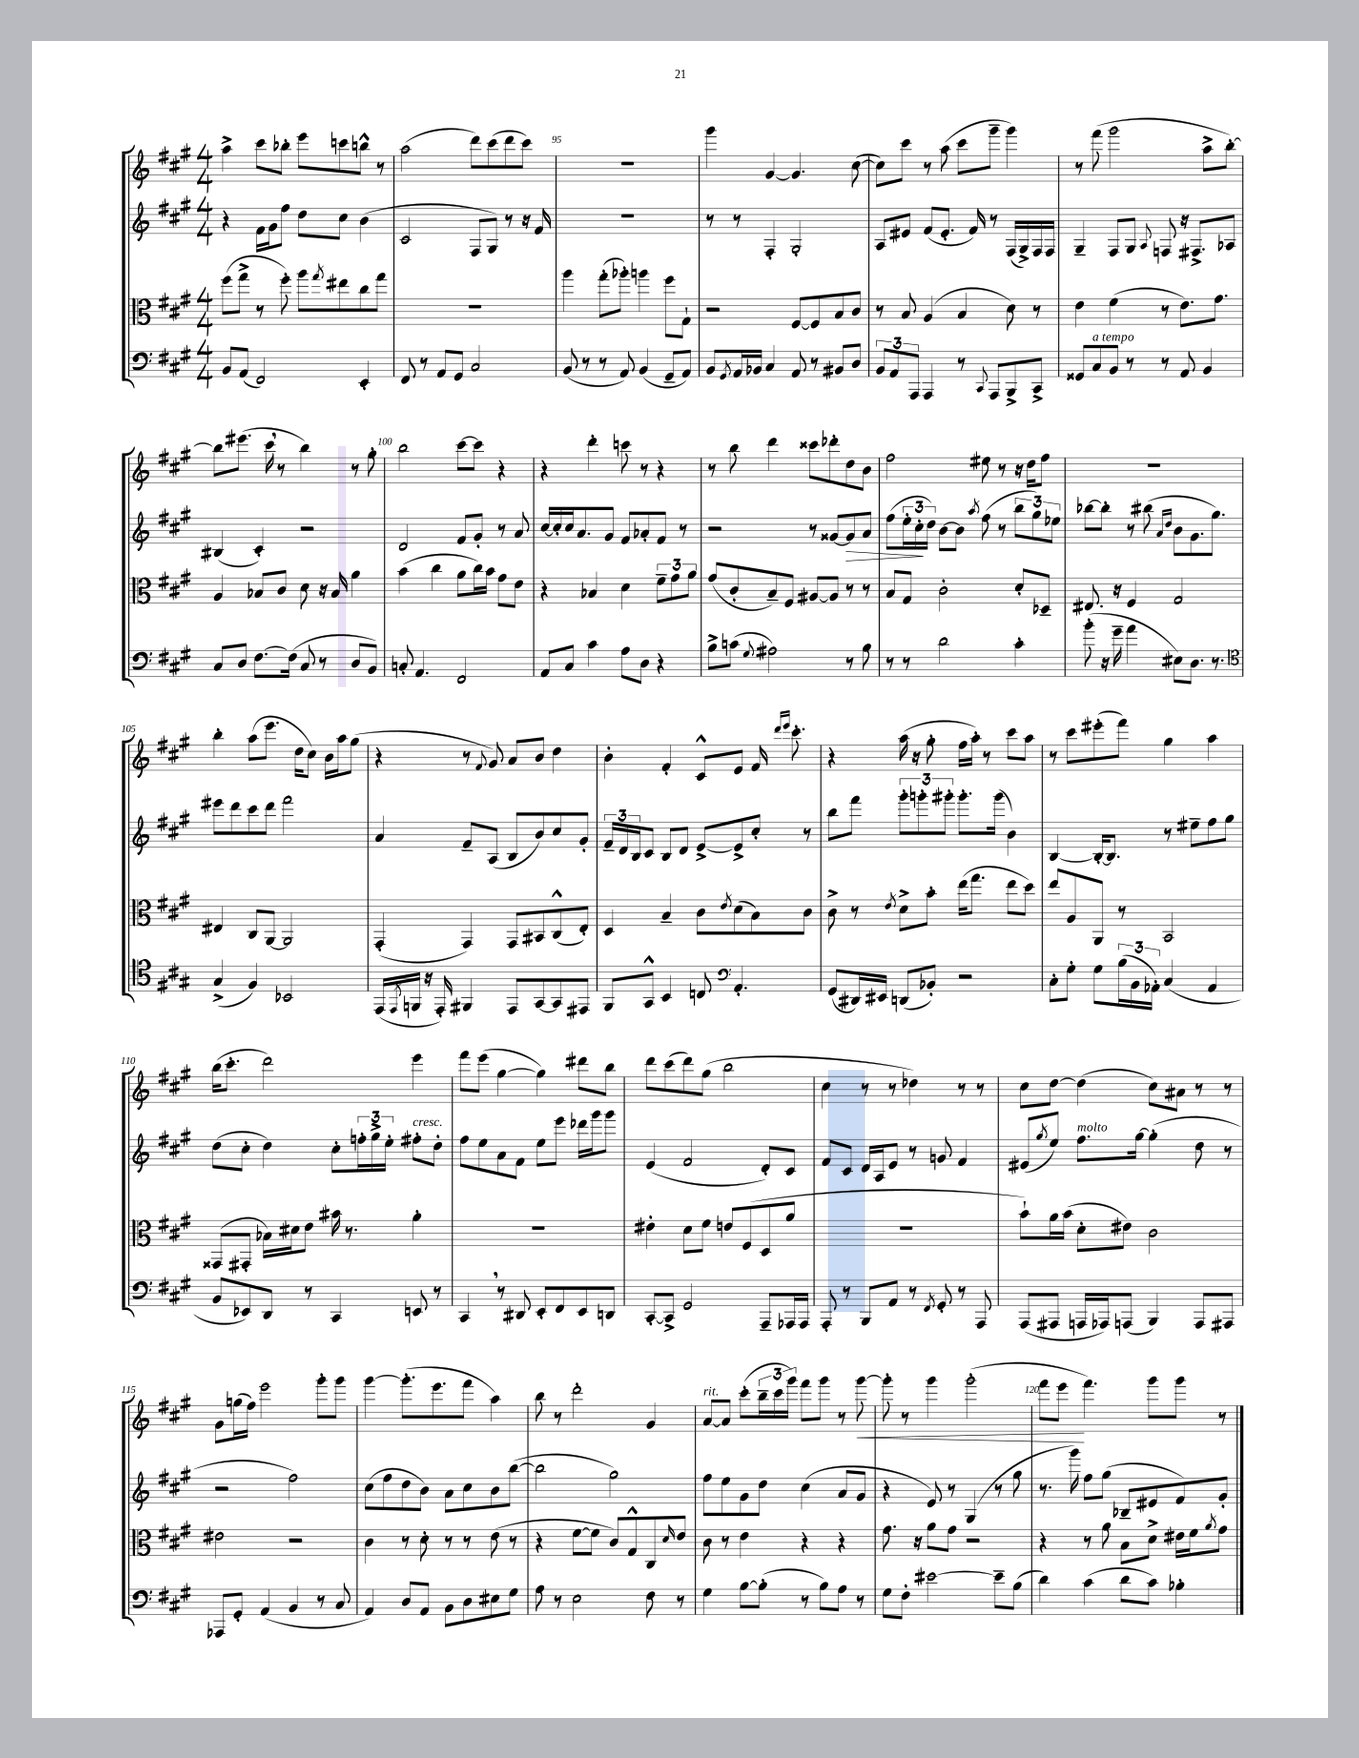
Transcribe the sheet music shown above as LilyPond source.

<<
\new StaffGroup <<
\new Staff = "s0" {
    \clef treble \key a \major \numericTimeSignature \time 4/4
    a''4-> cis'''8 bes''8-. e'''8 c'''8 b''8-^ r8 |
    a''2( d'''8) cis'''8( d'''8 cis'''8) |
    R1 |
    gis'''4 gis'4~ gis'4. cis''8~( |
    cis''8) cis'''8 r8 a''8( cis'''8 gis'''8-- gis'''4) |
    r8 fis'''8( gis'''2 a''8-> b''8~-.) |
    b''8 eis'''8.( cis'''16 \breathe r8 b''4) r8 gis''8-. |
    b''2 cis'''8~ cis'''8 r4 |
    r4 d'''4-. c'''8 r8 r4 |
    r8 b''8 d'''4 cisis'''8 des'''8-. d''8 b'8 |
    fis''2 eis''8 r8 r16 d''16 fis''8 |
    R1 |
    b''4-. a''8( e'''8. d''16 cis''8) b'16 a''16 gis''8( |
    r4 r8 \appoggiatura { fis'8 } gis'8) a'8 b'8 d''4 |
    b'4-. fis'4-. cis'8-^ e'8 fis'16 \grace { d'''16 e'''16 } cis'''8.-. |
    r4 a''16( r16 gis''8-. fis''16 a''16-.) r8 cis'''8 a''8 |
    r8 cis'''8 eis'''8-.( fis'''8) gis''4 a''4 |
    b''16( cis'''8.-. d'''2) e'''4 |
    fis'''8 e'''8( gis''4~ gis''4) dis'''8 b''8 |
    d'''8 cis'''8( d'''8) gis''8( b''2 |
    cis''4 r8 r8 des''4) r8 r8 |
    cis''8 d''8~ d''4( cis''8) ais'8 r8 r8 |
    gis'8 g''16( fis''16) e'''2 gis'''8-. gis'''8 |
    gis'''4~ gis'''8.-.( e'''8. fis'''8 a''4) |
    b''8 r8 d'''2-. gis'4 |
    a'8~^\markup { \italic "rit." } a'8 cis'''8-.( \tuplet 3/2 { b''16-- cis'''16 gis'''16) } fis'''8 gis'''8 r8 gis'''8~\< |
    gis'''8-. r8 gis'''4 gis'''2-.( |
    fis'''8 e'''8\! fis'''4.) gis'''8 gis'''8 r8 \bar "|." |
}
\new Staff = "s1" {
    \clef treble \key a \major \numericTimeSignature \time 4/4
    r4 fis'16 gis'16 fis''8 d''8 cis''8 b'4( |
    cis'2 fis8 gis8) r8 r16 fis'16 |
    R1 |
    r8 r8 fis4-. gis2-. |
    a8 eis'8 fis'8( eis'8.-. fis'16) r8 fis16( gis16->) fis16 fis16 |
    gis4-- fis8 gis8 \appoggiatura { a8 } f8 r16 fis8.-> aes8 |
    bis4( cis'4-.) r2 |
    d'2 fis'8 gis'8-. r8 a'8 |
    cis''16~ cis''16-. cis''16 a'8. gis'8 fis'8 aes'8-. fis'8 r8 |
    r2 r8 gisis'8~ gisis'8\> a'8 |
    fis''8( \tuplet 3/2 { e''16-. cis''16-.\! d''16) } b'8~ b'8 \acciaccatura { a''8 } fis''8( r8 \tuplet 3/2 { b''8 gis''8) ees''8 } |
    bes''8~ bes''8-. r8 bis''8( \grace { a'16 d''16 } b'8 gis'8. gis''8.) |
    eis'''8 d'''8 cis'''8 d'''8 fis'''2 |
    a'4 fis'8-- a8( b8 b'8) cis''8 gis'8-. |
    \tuplet 3/2 { fis'16-- d'16 b16 } cis'8 b8 d'8 e'8~-> e'8-> cis''8-. r8 |
    b''8 fis'''8 \tuplet 3/2 { gis'''8-. g'''8-. gis'''8-. } gis'''8.-. gis'''16( b'4) |
    b4~ b16~-. b8. r8 eis''8-- fis''8 gis''8 |
    d''8( cis''8-. d''4) cis''8-. \tuplet 3/2 { f''16-. gis''16-> e''16-. } fis''8-.^\markup { \italic "cresc." } d''8-. |
    fis''8 e''8 a'8 fis'8 e''8 e'''8 des'''16 gis'''16 gis'''8 |
    e'4( fis'2 d'8-.) cis'8 |
    fis'8 cis'8 d'16 a16 e'8 r8 g'8 fis'4 |
    eis'8( \acciaccatura { gis''8 } e''8) fis''8.^\markup { \italic "molto" } gis''16~ gis''4-.( d''8 r8 |
    r2 fis''2) |
    cis''8( fis''8 d''8 b'8) a'8 cis''8 b'8 b''8~( |
    b''2 gis''2) |
    fis''8 e''8 gis'8 d''8 cis''4( a'8 gis'8 |
    r4 e'8) r8 gis4( r8 gis''8 |
    r8. gis'''16) fis''8 gis''8( bes8-- eis'8 fis'8) gis'8-. \bar "|." |
}
\new Staff = "s2" {
    \clef alto \key a \major \numericTimeSignature \time 4/4
    fis''8( gis''8-> r8 fis''8-.) a''8 \acciaccatura { gis''8 } eis''8 cis''8 gis''8 |
    R1 |
    a''4 gis''8-.( aes''8-.) a''4 fis''8 gis8-! |
    r2 fis8~ fis8 b8 cis'8 |
    r8 b8 a4( b4 d'8) r8 |
    e'4 fis'4( r8 e'8.) gis'8. |
    a4 bes8 cis'8 d'8 r16 bes16 a'4 |
    b'4( cis''4 a'8 cis''16) b'16 gis'8 e'8 |
    r4 bes4 d'4 \tuplet 3/2 { fis'8-- gis'8 a'8 } |
    gis'8( cis'8-. b8--) fis8 ais8~ ais8 r8 r8 |
    b8 gis8 cis'2-. d'8-. des8-- |
    eis8. r16 fis4 gis2 |
    eis4 cis8 a,8~ a,2 |
    gis,4-.( gis,4) gis,8 bis,8 cis8-^( e8-.) |
    d4 b4-- cis'8 \acciaccatura { e'8 } d'8( b8) cis'8 |
    cis'8-> r8 \acciaccatura { e'8 } d'8-> b'8-. e''16( gis''8. e''8 d''8) |
    e''8 a8 a,8 r8 b,2 |
    gisis,8( gis,8-. bes16) dis'16 e'8 bis'16 r8. a'4-. |
    R1 |
    eis'4-. d'8 fis'8 e'8 fis8( d8 a'8 |
    R1 |
    b'8-!) a'16 b'16( d'8-. eis'8) cis'2 |
    eis'2 r2 |
    cis'4 r8 d'8-. r8 r8 e'8( r8 |
    r4 fis'8~ fis'8 cis'8) gis8-^ cis8 \grace { d'16 } e'8 |
    cis'8 r8 e'4 r4 r4 |
    gis'8. r16 a'8 gis'8 r2 |
    r4 r8 a'8 b8 d'8-> eis'16 fis'16 \acciaccatura { a'8 } gis'8 \bar "|." |
}
\new Staff = "s3" {
    \clef bass \key a \major \numericTimeSignature \time 4/4
    b,8 a,8( fis,2) e,4-. |
    fis,8 r8 a,8 gis,8 cis2 |
    b,8( r8 r8 a,8) b,4( gis,8-- a,8) |
    b,8 \acciaccatura { gis,8 } a,16 bes,16 cis4 a,8 r8 bis,8 d8 |
    \tuplet 3/2 { b,8 a,8 a,,8 } a,,4 r8 \appoggiatura { cis,8 } a,,8 b,,8-> cis,8-> |
    gisis,8 cis8^\markup { \italic "a tempo" } b,8 r8 r8 a,8 b,4 |
    cis8 d8 fis8.~ fis16( cis8 r8 d8 b,8) |
    c8-. a,4. fis,2 |
    a,8 cis8 cis'4 a8 d8 r4 |
    b8-> c'8( \appoggiatura { gis8 } ais2) r8 b8 |
    r8 r8 d'2 cis'4-. |
    b'8-.( r16 gis'16-- a'4 eis8) d8. r8. |
    \clef tenor gis4->( fis4) bes,2 |
    e,16( \acciaccatura { e,8 } f,16 r16 e,16-.) fis,4 e,8 gis,8~ gis,8 eis,8 |
    fis,8 gis,8-^ b,4 c8 \clef bass a,4.-. |
    gis,8( dis,16) eis,16 d,8( bes,8-.) r2 |
    cis8-. gis8-. gis8 \tuplet 3/2 { b16( b,16 aes,16-.) } cis4( aes,4 |
    b,8 ees,8) d,8 r8 cis,4 e,8 r8 |
    cis,4 \breathe r8 dis,8 e,8-. fis,8 e,8 d,8 |
    cis,8~-. cis,8-> gis,2 a,,8-- aes,,16 aes,,16 |
    a,,8-. r8 b,,8 a,8 r8 \acciaccatura { fis,8 } gis,8-. r8 a,,8 |
    a,,8( ais,,8 a,,16 aes,,16) a,,8( b,,4) a,,8 ais,,8 |
    aes,,8 gis,8-. a,4( b,4 r8 cis8 |
    a,4) d8 a,8 b,8 d8 eis8 gis8 |
    a8 r8 e2 fis8 r8 |
    gis4 b8~ b8-.( r8 b8) a8 r8 |
    gis8 fis8-. eis'2~ eis'8-- b8( |
    d'4) cis'4( d'8 cis'8) bes4-. \bar "|." |
}
>>
>>
\layout { \context { \Score currentBarNumber = #93 \override BarNumber.break-visibility = ##(#f #t #t) barNumberVisibility = #(every-nth-bar-number-visible 5) } }
